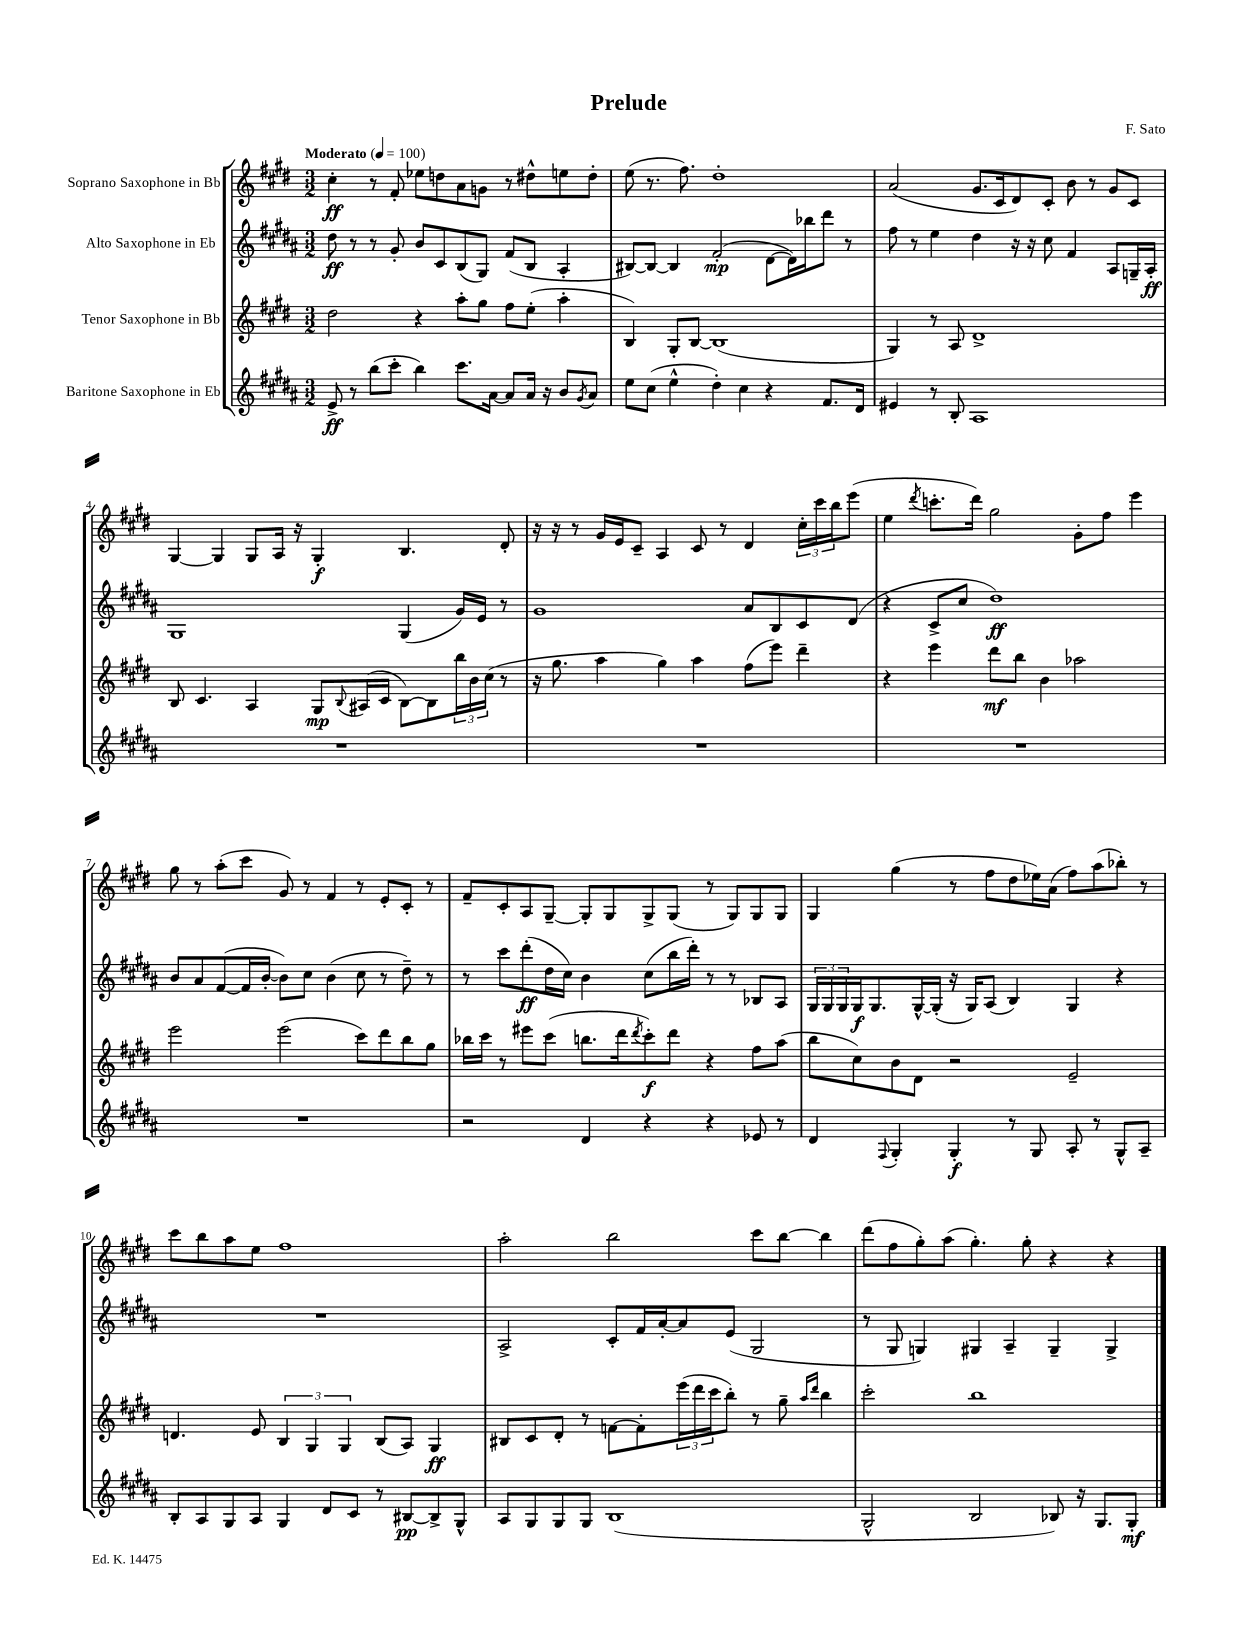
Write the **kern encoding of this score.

**kern	**kern	**kern	**kern
*staff4	*staff3	*staff2	*staff1
*clefG2	*clefG2	*clefG2	*clefG2
*k[f#c#g#d#a#]	*k[f#c#g#d#]	*k[f#c#g#d#a#]	*k[f#c#g#d#]
*M3/2	*M3/2	*M3/2	*M3/2
*MM100	*MM100	*MM100	*MM100
8e^	2dd#	8dd#	4cc#'
8r	.	8r	.
(8bb	.	8r	8r
8ccc#'	.	8g#'	8f#'
4bb)	4r	8b	8ee-
.	.	8c#	8dd
8.ccc#	8aa'	(8B	8a
.	8gg#	8G#)	8g
[16a#	.	.	.
8a#]	8ff#	(8f#	8r
16a#	(8ee'	8B	8dd#^^
16r	.	.	.
8b	4aa'	4A#'	8ee
8qg#	.	.	.
8a#	.	.	8dd#'
=	=	=	=
8ee	4B)	[8B#)	(8ee
(8cc#	.	8B#_	8.r
4ee^^	8G#'	4B#]	.
.	.	.	8.ff#)
.	[8B	.	.
4dd#')	(1B]	(2f#'	1dd#'
4cc#	.	.	.
4r	.	[8d#	.
.	.	16d#])	.
.	.	16bb-	.
8.f#	.	8ddd#	.
.	.	8r	.
16d#	.	.	.
=	=	=	=
4e#	4G#)	8ff#	(2a
.	.	8r	.
8r	8r	4ee	.
8B'	8A	.	.
1A#	1d#^	4dd#	8.g#
.	.	.	16c#
.	.	16r	8d#)
.	.	16r	.
.	.	8cc#	8c#'
.	.	4f#	8b
.	.	.	8r
.	.	8A#	8g#
.	.	16G~	8c#
.	.	16A#'	.
=	=	=	=
1.r	8B	1G#	[4G#
.	4.c#	.	.
.	.	.	4G#]
.	4A	.	8G#
.	.	.	16A
.	.	.	16r
.	8G#	.	4G#'
.	8qqB	.	.
.	(16A#	.	.
.	16c#	.	.
.	[8B)	(4G#	4.B
.	8B]	.	.
.	24bb	16g#)	.
.	24b	.	.
.	.	16e	.
.	(24cc#	.	.
.	8r	8r	8d#'
=	=	=	=
1.r	16r	1g#	16r
.	8.gg#	.	16r
.	.	.	8r
.	4aa	.	16g#
.	.	.	16e
.	.	.	8c#~
.	4gg#)	.	4A
.	4aa	.	8c#
.	.	.	8r
.	(8ff#	8a#	4d#
.	8eee)	8B	.
.	4ddd#~	8c#	24cc#'
.	.	.	24ccc#
.	.	.	24bb
.	.	(8d#	(8eee
=	=	=	=
1.r	4r	4r	4ee
.	.	.	8qddd#
.	4eee	8c#^	8.ccc'
.	.	8cc#	.
.	.	.	16ddd#)
.	8ddd#	1dd#)	2gg#
.	8bb	.	.
.	4b	.	.
.	2aa-	.	8g#'
.	.	.	8ff#
.	.	.	4eee
=	=	=	=
1.r	2eee	8b	8gg#
.	.	8a#	8r
.	.	([8f#	(8aa'
.	.	16f#]	8ccc#
.	.	[16b'	.
.	(2eee	8b])	8g#)
.	.	8cc#	8r
.	.	(4b	4f#
.	8ccc#)	8cc#	8r
.	8ddd#	8r	8e'
.	8bb	8dd#~)	8c#'
.	8gg#	8r	8r
=	=	=	=
2r	16bb-	8r	8f#~
.	16ccc#	.	.
.	8r	8ccc#	8c#'
.	8eee#	(8ddd#'	8A
.	(8ccc#	16dd#	[8G#~
.	.	16cc#)	.
4d#	8.bb	4b	8G#']
.	.	.	8G#
.	16ddd#	.	.
.	8qddd#	.	.
4r	8ccc#')	(8cc#	8G#^
.	8ddd#	16bb	(8G#
.	.	16ddd#')	.
4r	4r	8r	8r
.	.	8r	8G#)
8e-	8ff#	8B-	8G#
8r	(8aa	8A#	8G#
=	=	=	=
4d#	8bb	24G#	4G#
.	.	24G#	.
.	.	24G#	.
.	8cc#)	16G#	.
.	.	8.G#	.
8qqF#	.	.	.
4G#'	8b	.	(4gg#
.	8d#	[16G#^^	.
.	.	(16G#']	.
4G#'	2r	16r	8r
.	.	16G#)	.
.	.	(8A#	8ff#
8r	.	4B)	8dd#
8G#	.	.	16ee-)
.	.	.	(16a
8A#'	2e~	4G#	8ff#)
8r	.	.	(8aa
8G#^^	.	4r	8bb-')
8A#~	.	.	8r
=	=	=	=
8B'	4.d	1.r	8ccc#
8A#	.	.	8bb
8G#	.	.	8aa
8A#	8e	.	8ee
4G#	6B	.	1ff#
.	6G#	.	.
8d#	.	.	.
.	6G#	.	.
8c#	.	.	.
8r	(8B	.	.
[8B#	8A)	.	.
8B#^]	4G#	.	.
8G#^^	.	.	.
=	=	=	=
8A#	8B#	2A#^	2aa'
8G#	8c#	.	.
8G#	8d#'	.	.
8G#	8r	.	.
(1B	[8f	8c#'	2bb
.	8f']	16f#	.
.	.	[16a#'	.
.	(24eee	8a#]	.
.	24ddd#	.	.
.	24ccc#	.	.
.	8bb')	(8e	.
.	8r	2G#	8ccc#
.	8gg#~	.	[8bb
.	16qqaa	.	.
.	16qqddd#	.	.
.	4bb	.	4bb]
=	=	=	=
2G#^^	2ccc#'	8r	(8ddd#
.	.	8G#	8ff#
.	.	4G)	8gg#')
.	.	.	(8aa
2B	1bb	4G#	4.gg#')
.	.	4A#~	.
.	.	.	8gg#'
8B-)	.	4G#~	4r
16r	.	.	.
8.G#	.	.	.
.	.	4G#^	4r
8G#'	.	.	.
==	==	==	==
*-	*-	*-	*-
